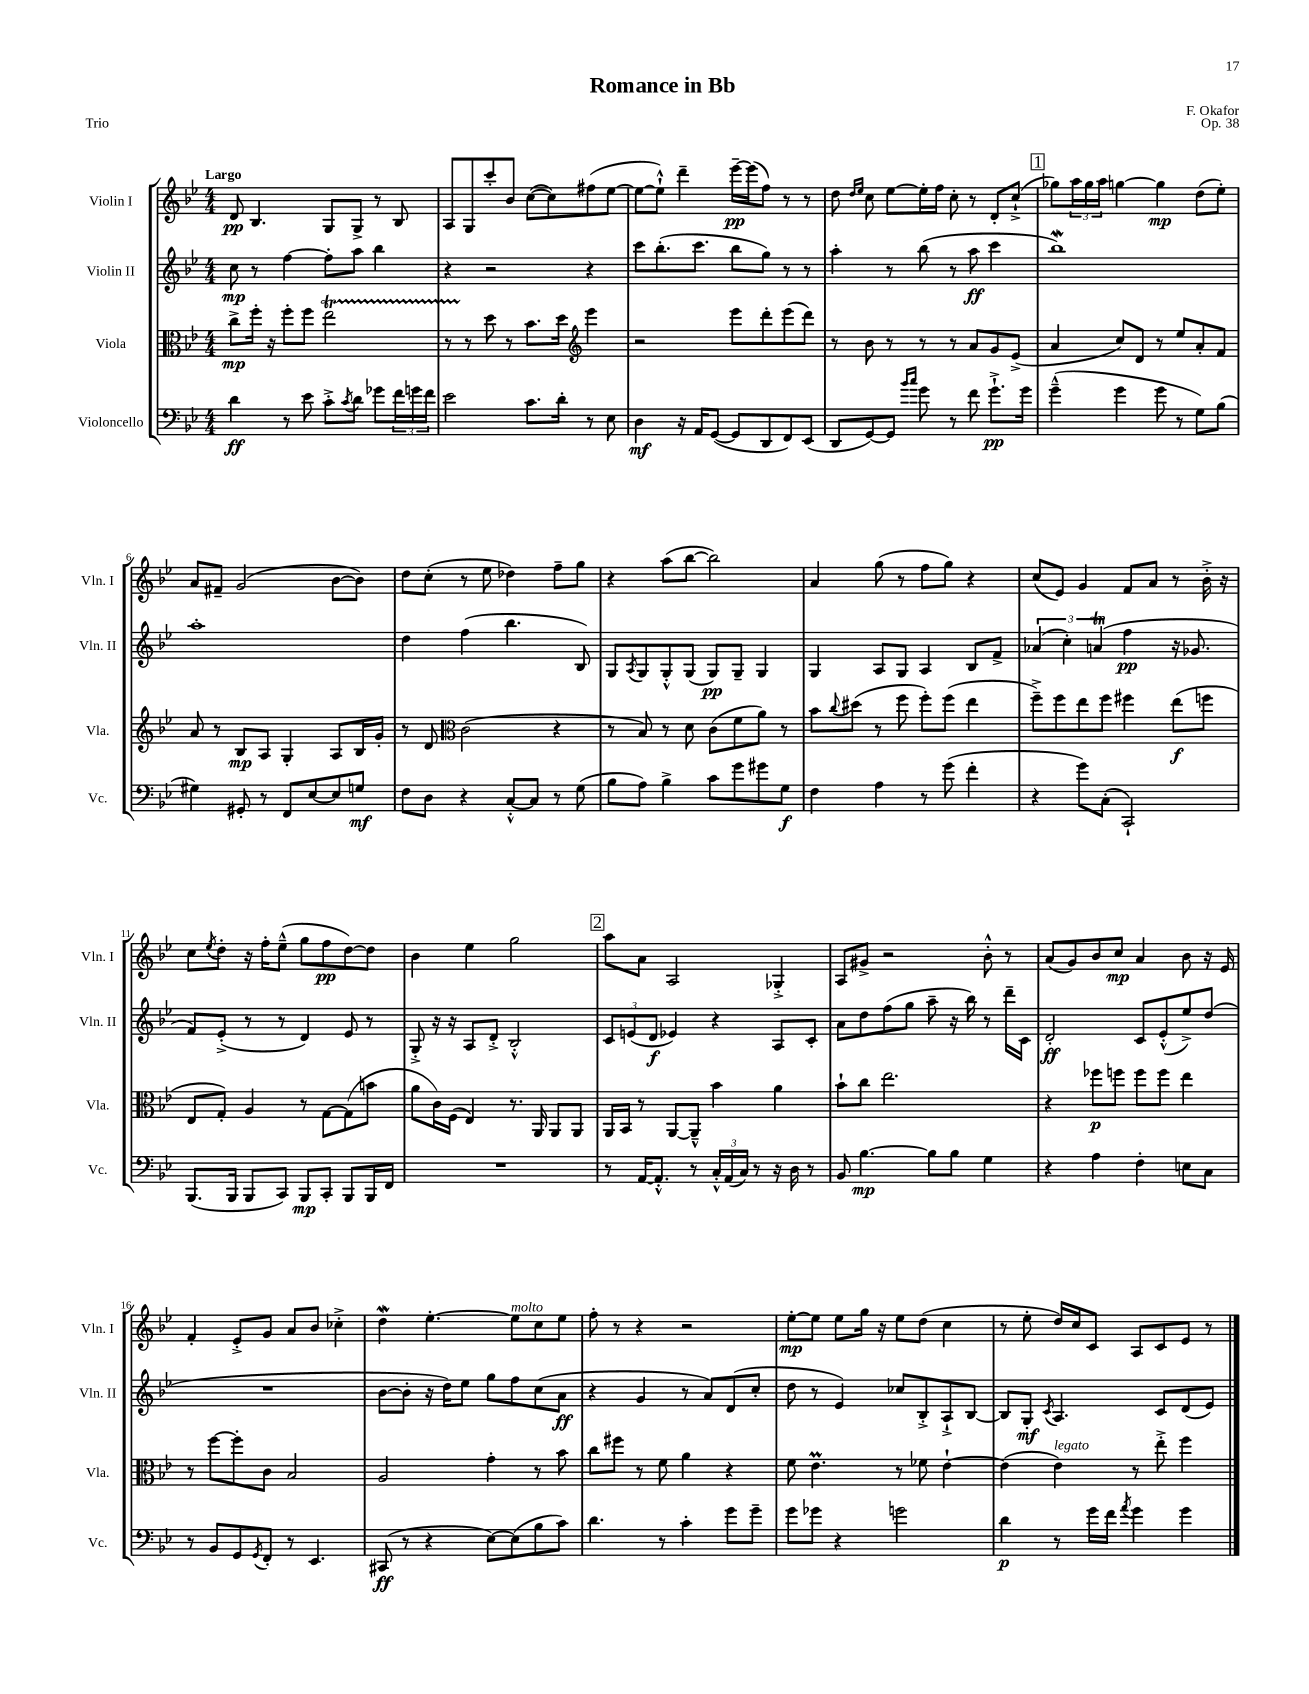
\header { title = "Romance in Bb" composer = "F. Okafor" opus = "Op. 38" piece = "Trio" }
<<
\new StaffGroup <<
\new Staff = "s0" \with { instrumentName = "Violin I" shortInstrumentName = "Vln. I" } {
    \clef treble \key bes \major \numericTimeSignature \time 4/4 \tempo "Largo"
    d'8\pp bes4. g8 g8-> r8 bes8 |
    a8 g8 c'''8-. bes'8 c''8~( c''8) fis''8( ees''8~ |
    ees''8~ ees''8-!-^) d'''4-- ees'''16~--\pp ees'''16( f''8) r8 r8 |
    d''8 \grace { d''16 ees''16 } c''8 ees''8~ ees''16-. f''16 c''8-. r8 d'8-. c''8-!->( |
    \mark \markup { \box "1" } ges''8) \tuplet 3/2 { a''16 ges''16 a''16 } g''4~ g''4\mp d''8( ees''8-.) |
    a'8 fis'8-- g'2( bes'8~ bes'8) |
    d''8 c''8-.( r8 ees''8 des''4) f''8-- g''8 |
    r4 a''8( bes''8~ bes''2) |
    a'4 g''8( r8 f''8 g''8) r4 |
    c''8( ees'8) g'4 f'8 a'8 r8 bes'16-.-> r16 |
    c''8 \acciaccatura { ees''8 } d''8-. r16 f''16-. ees''8---^( g''8 f''8\pp d''8~) d''8 |
    bes'4 ees''4 g''2 |
    \mark \markup { \box "2" } a''8 a'8 a2 ges4-.-> |
    a8 gis'8-> r2 bes'8-.-^ r8 |
    a'8( g'8) bes'8 c''8\mp a'4 bes'8 r16 ees'16 |
    f'4-. ees'8-.-> g'8 a'8 bes'8 ces''4-.-> |
    d''4\mordent ees''4.~-. ees''8^\markup { \italic "molto" } c''8 ees''8 |
    f''8-. r8 r4 r2 |
    ees''8~-.\mp ees''8 ees''8 g''16 r16 ees''8 d''8( c''4 |
    r8 ees''8-. d''16) c''16 c'8 a8 c'8 ees'8 r8 \bar "|." |
}
\new Staff = "s1" \with { instrumentName = "Violin II" shortInstrumentName = "Vln. II" } {
    \clef treble \key bes \major \numericTimeSignature \time 4/4
    c''8\mp r8 f''4~ f''8-. a''8 bes''4 |
    r4 r2 r4 |
    c'''8 bes''8.-.( c'''8. bes''8 g''8) r8 r8 |
    a''4-. r8 bes''8( r8 a''8\ff c'''4 |
    \mark \markup { \box "1" } bes''1\mordent) |
    a''1-. |
    d''4 f''4( bes''4. bes8) |
    g8 \acciaccatura { a8 } g8 g8-.-^ g8( g8\pp) g8-- g4 |
    g4 a8 g8 a4 bes8 f'8-> |
    \tuplet 3/2 { aes'4( c''4-.) a'4\trill( } f''4\pp r16 ges'8. |
    f'8) ees'8-.->( r8 r8 d'4) ees'8 r8 |
    g8-.-> r16 r16 a8 d'8-.-> bes2-.-^ |
    \mark \markup { \box "2" } \tuplet 3/2 { c'8 e'8( d'8\f } ees'4) r4 a8 c'8-. |
    a'8 d''8 f''8( g''8 a''8-- r16 bes''16) r8 d'''16-- c'16 |
    d'2-.\ff c'8 ees'8-.-^( ees''8->) d''8( |
    R1 |
    bes'8~ bes'8-. r16 d''16) ees''8 g''8 f''8 c''8( a'8\ff |
    r4 g'4 r8 a'8) d'8( c''8-. |
    d''8 r8 ees'4) ces''8 bes8-.-> a8-!-> bes8~ |
    bes8 g8-.\mf \acciaccatura { c'8 } a4. c'8 d'8( ees'8) \bar "|." |
}
\new Staff = "s2" \with { instrumentName = "Viola" shortInstrumentName = "Vla." } {
    \clef alto \key bes \major \numericTimeSignature \time 4/4
    c''8->\mp f''16-. r16 f''8-. f''8 ees''2\startTrillSpan |
    r8 r8\stopTrillSpan d''8 r8 bes'8. d''16 \clef treble ees'''4 |
    r2 ees'''8 d'''8-. ees'''8( d'''8) |
    r8 bes'8 r8 r8 r8 a'8 g'8 ees'8->( |
    \mark \markup { \box "1" } a'4 c''8) d'8 r8 ees''8 a'8-. f'8 |
    a'8 r8 bes8\mp a8 g4-. a8 bes16 g'16-. |
    r8 d'8 \clef alto c'2( r4 |
    r8 bes8) r8 d'8 c'8( f'8 a'8) r8 |
    bes'8 \appoggiatura { c''8 } dis''8( r8 f''8 f''8-.) f''8( ees''4 |
    f''8--->) f''8 ees''8 f''8 fis''4 ees''8\f( f''8 |
    ees8 g8-.) a4 r8 g8~ g8( b'8 |
    a'8 c'16) f16( ees4) r8. a,16 a,8 a,8 |
    \mark \markup { \box "2" } a,16 bes,16 r8 a,8~ a,8---^ bes'4 a'4 |
    bes'8-! c''8 ees''2. |
    r4 fes''8\p f''8 f''8 f''8 ees''4 |
    r8 f''8~ f''8-. c'8 bes2 |
    a2 g'4-. r8 bes'8 |
    c''8 fis''8 r8 f'8 a'4 r4 |
    f'8 ees'4.\prall r8 fes'8 ees'4~-! |
    ees'4( ees'4^\markup { \italic "legato" }) r8 ees''8-.-> f''4 \bar "|." |
}
\new Staff = "s3" \with { instrumentName = "Violoncello" shortInstrumentName = "Vc." } {
    \clef bass \key bes \major \numericTimeSignature \time 4/4
    d'4\ff r8 ees'8 c'8-.-> \acciaccatura { c'8 } d'8 ges'8 \tuplet 3/2 { f'16 g'16 f'16 } |
    ees'2 c'8. d'16-. r8 ees8 |
    d4\mf r16 a,16 g,8~( g,8 d,8 f,8) ees,8( |
    d,8 g,8~) g,8 \grace { bes'16 c''16 } g'8 r8 f'8 g'8.-!->\pp g'16 |
    \mark \markup { \box "1" } g'4---^( g'4 g'8 r8 g8) bes8( |
    gis4) gis,8-. r8 f,8 ees8~ ees8 g8\mf |
    f8 d8 r4 c8~-.-^ c8 r8 g8( |
    bes8 a8) bes4-> c'8 g'8 gis'8 g8\f |
    f4 a4 r8 g'8( f'4-. |
    r4 g'8) c8-.( c,2-!) |
    bes,,8.( bes,,16 bes,,8 c,8) bes,,8\mp c,8-. bes,,8 bes,,16 f,16 |
    R1 |
    \mark \markup { \box "2" } r8 a,16~ a,8.-.-^ r8 \tuplet 3/2 { c16-.-^ a,16( c16) } r8 r16 d16 r8 |
    bes,8 bes4.~\mp bes8 bes8 g4 |
    r4 a4 f4-. e8 c8 |
    r8 bes,8 g,8 \acciaccatura { g,8 } f,8-. r8 ees,4. |
    cis,8\ff( r8 r4 ees8~) ees8( bes8 c'8) |
    d'4. r8 c'4-. g'8 g'8-- |
    g'8 ges'8 r4 g'2 |
    d'4\p r8 g'16 f'16 \acciaccatura { a'8 } g'4 g'4 \bar "|." |
}
>>
>>
